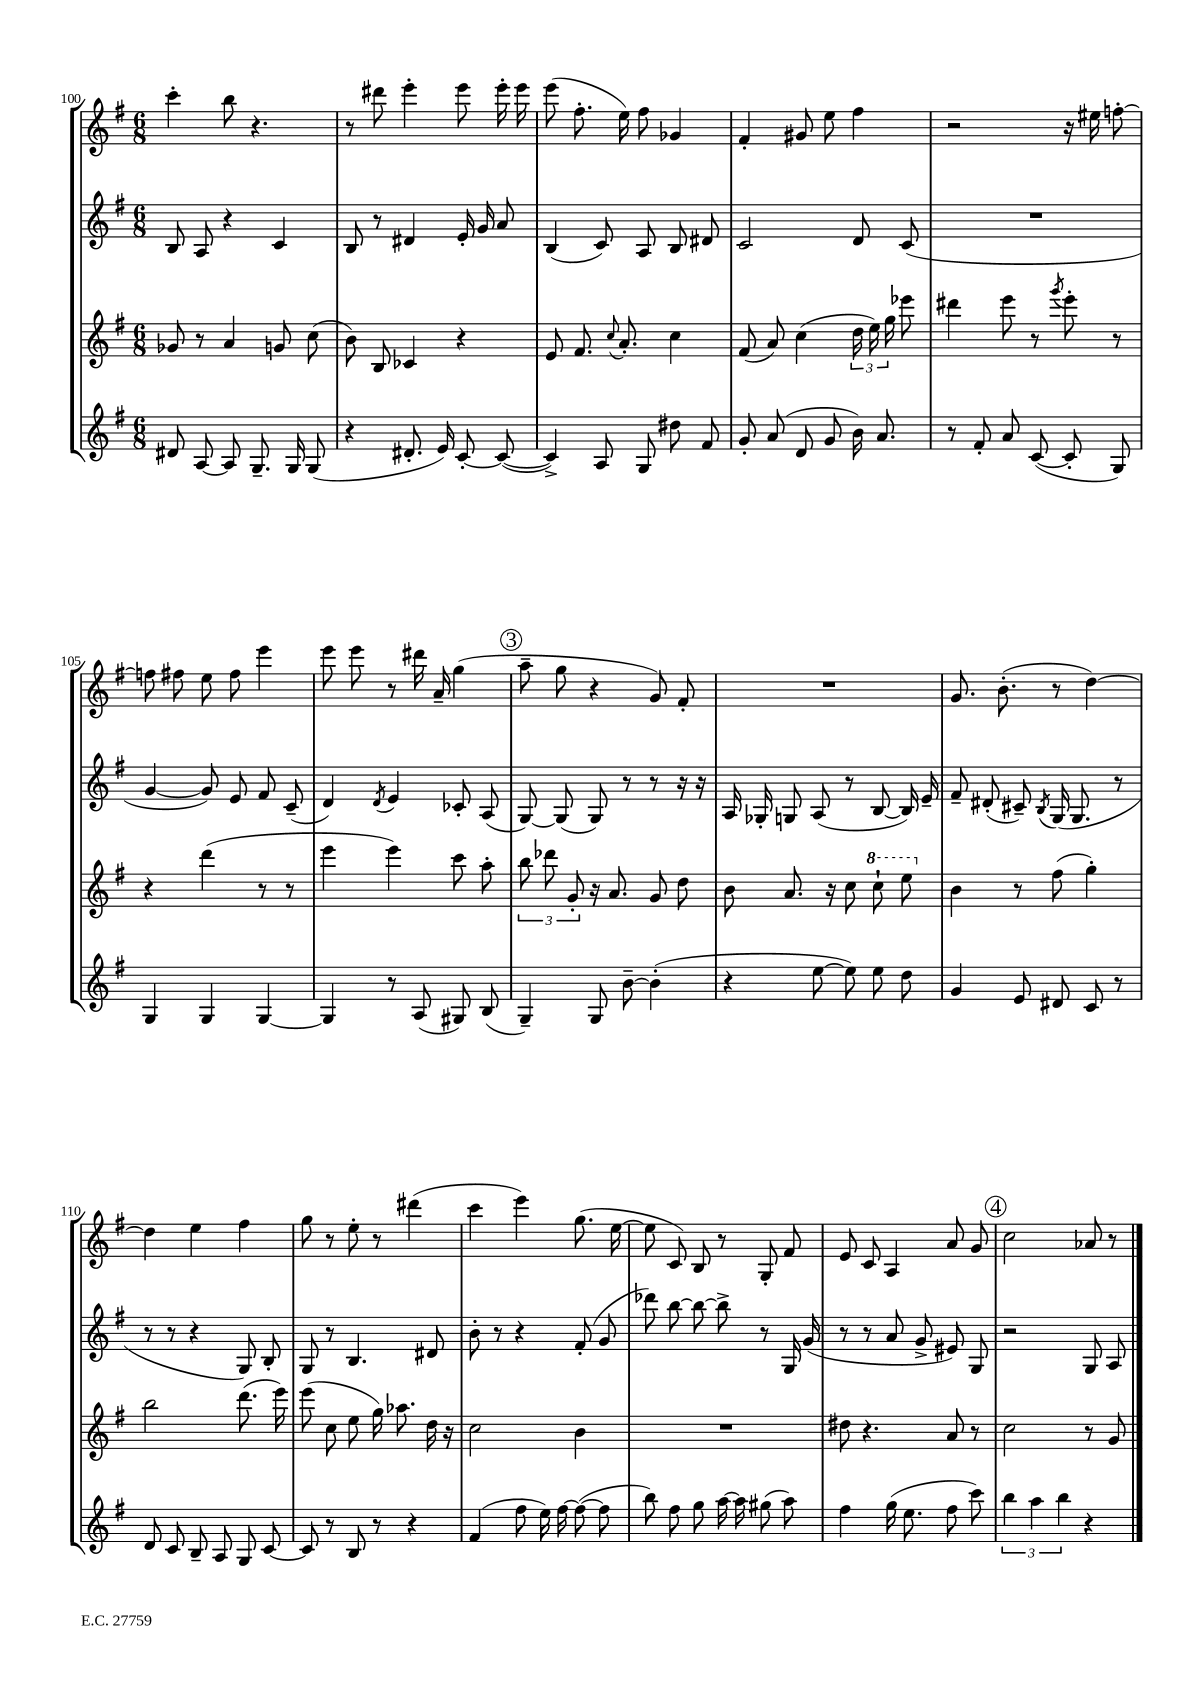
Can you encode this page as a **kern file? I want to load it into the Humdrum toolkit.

**kern	**kern	**kern	**kern
*part4	*part3	*part2	*part1
*staff4	*staff3	*staff2	*staff1
*clefG2	*clefG2	*clefG2	*clefG2
*k[f#]	*k[f#]	*k[f#]	*k[f#]
*M6/8	*M6/8	*M6/8	*M6/8
=100	=100	=100	=100
8d#X/	8g-X/	8B/	4ccc'\
[8A/	8r	8A/	.
8A/]	4a/	4r	8bb\
8.G~/	.	.	4.r
.	8gn/	4c/	.
16G/	.	.	.
(8G/	(8cc\	.	.
=101	=101	=101	=101
4r	8b\)	8B/	8r
.	8B/	8r	8ddd#X\
8.d#X'/	4c-X/	4d#X/	4eee'\
16e/)	.	.	.
[8c'/	4r	16e'/	8eee\
.	.	16g/	.
(8c/_	.	8a/	16eee'\
.	.	.	16eee\
=102	=102	=102	=102
4c^/])	8e/	(4B/	(8eee\
.	8.f#/	.	8.ff#'\
8A/	.	8c/)	.
.	8qqcc/	.	.
.	8.a'/	.	16ee\)
8G/	.	8A/	8ff#\
8dd#X\	4cc\	8B/	4g-X/
8f#/	.	8d#X/	.
=103	=103	=103	=103
8g'/	(8f#/	2c/	4f#'/
(8a/	8a/)	.	.
8d/	(4cc\	.	8g#X/
8g/	.	.	8ee\
16b\)	24dd\	8d/	4ff#\
.	24ee\)	.	.
8.a/	.	.	.
.	24gg\	.	.
.	8eee-X\	(8c/	.
=104	=104	=104	=104
8r	4ddd#X\	2.r	2r
8f#'/	.	.	.
8a/	8eee\	.	.
([8c/	8r	.	.
.	8qggg/	.	.
8c'/]	8eee'\	.	16r
.	.	.	16ee#X\
8G/)	8r	.	[8ffn'\
!!LO:LB:g=z
=105	=105	=105	=105
4G/	4r	[4g/	8ffn\]
.	.	.	8ff#X\
4G/	(4ddd\	8g/])	8ee\
.	.	8e/	8ff#\
[4G/	8r	8f#/	4eee\
.	8r	(8c~/	.
=106	=106	=106	=106
4G/]	4eee\	4d/)	8eee\
.	.	.	8eee\
.	.	8qd/	.
8r	4eee\)	4e/	8r
(8A/	.	.	16ddd#X\
.	.	.	16a~/
8G#X/)	8ccc\	8c-X'/	(4gg\
(8B/	8aa'\	(8A/	.
!!LO:REH:place=s1:t=3
=107	=107	=107	=107
4G~/)	12bb\	[8G/)	8aa~\
.	12ddd-X\	.	.
.	.	(8G/]	8gg\
.	12g'/	.	.
8G/	16r	8G/)	4r
.	8.a/	.	.
[8b~\	.	8r	.
(4b'\]	8g/	8r	8g/)
.	8dd\	16r	8f#'/
.	.	16r	.
=108	=108	=108	=108
4r	8b\	16A/	2.r
.	.	16G-X'/	.
.	8.a/	8Gn/	.
[8ee\	.	(8A/	.
.	16r	.	.
8ee\])	8cc\	8r	.
*	*8va	*	*
8ee\	8ccc`\	[8B/	.
8dd\	8eee\	16B/])	.
.	.	16e~/	.
=109	=109	=109	=109
*	*X8va	*	*
4g/	4b\	8f#~/	8.g/
.	.	(8d#X'/	.
.	.	.	(8.b'\
8e/	8r	8c#X~/)	.
.	.	8qB/	.
8d#X/	(8ff#\	(16G/	8r
.	.	8.G/	.
8c/	4gg'\)	.	[4dd\)
8r	.	8r	.
!!LO:LB:g=z
=110	=110	=110	=110
8d/	2bb\	8r	4dd\]
8c/	.	8r	.
8B~/	.	4r	4ee\
8A/	.	.	.
8G/	(8.ddd\	8G/)	4ff#\
[8c/	.	8B'/	.
.	16eee\)	.	.
=111	=111	=111	=111
8c/]	(8eee\	8G/	8gg\
8r	8cc\	8r	8r
8B/	8ee\	4.B/	8ee'\
8r	16gg\)	.	8r
.	8.aa-X\	.	.
4r	.	.	(4ddd#X\
.	16dd\	8d#X/	.
.	16r	.	.
=112	=112	=112	=112
(4f#/	2cc\	8b'\	4ccc\
.	.	8r	.
8ff#\	.	4r	4eee\)
16ee\)	.	.	.
[16ff#\	.	.	.
(8ff#\_	4b\	(8f#'/	(8.gg\
8ff#\]	.	8g/	.
.	.	.	[16ee\
=113	=113	=113	=113
8bb\)	2.r	8ddd-X\)	8ee\]
8ff#\	.	[8bb\	8c/)
8gg\	.	8bb\_	8B/
[16aa\	.	8bb^\]	8r
16aa\]	.	.	.
(8gg#X\	.	8r	8G'/
8aa\)	.	16G/	8f#/
.	.	(16g/	.
=114	=114	=114	=114
4ff#\	8dd#X\	8r	8e/
.	4.r	8r	8c/
(16gg\	.	8a/	4A/
8.ee\	.	.	.
.	.	8g^/	.
8ff#\	8a/	8e#X/)	8a/
8ccc\)	8r	8G/	8g/
!!LO:REH:place=s1:t=4
=115	=115	=115	=115
6bb\	2cc\	2r	2cc\
6aa\	.	.	.
6bb\	.	.	.
4r	8r	8G/	8a-X/
.	8g/	8A/	8r
==	==	==	==
*-	*-	*-	*-
